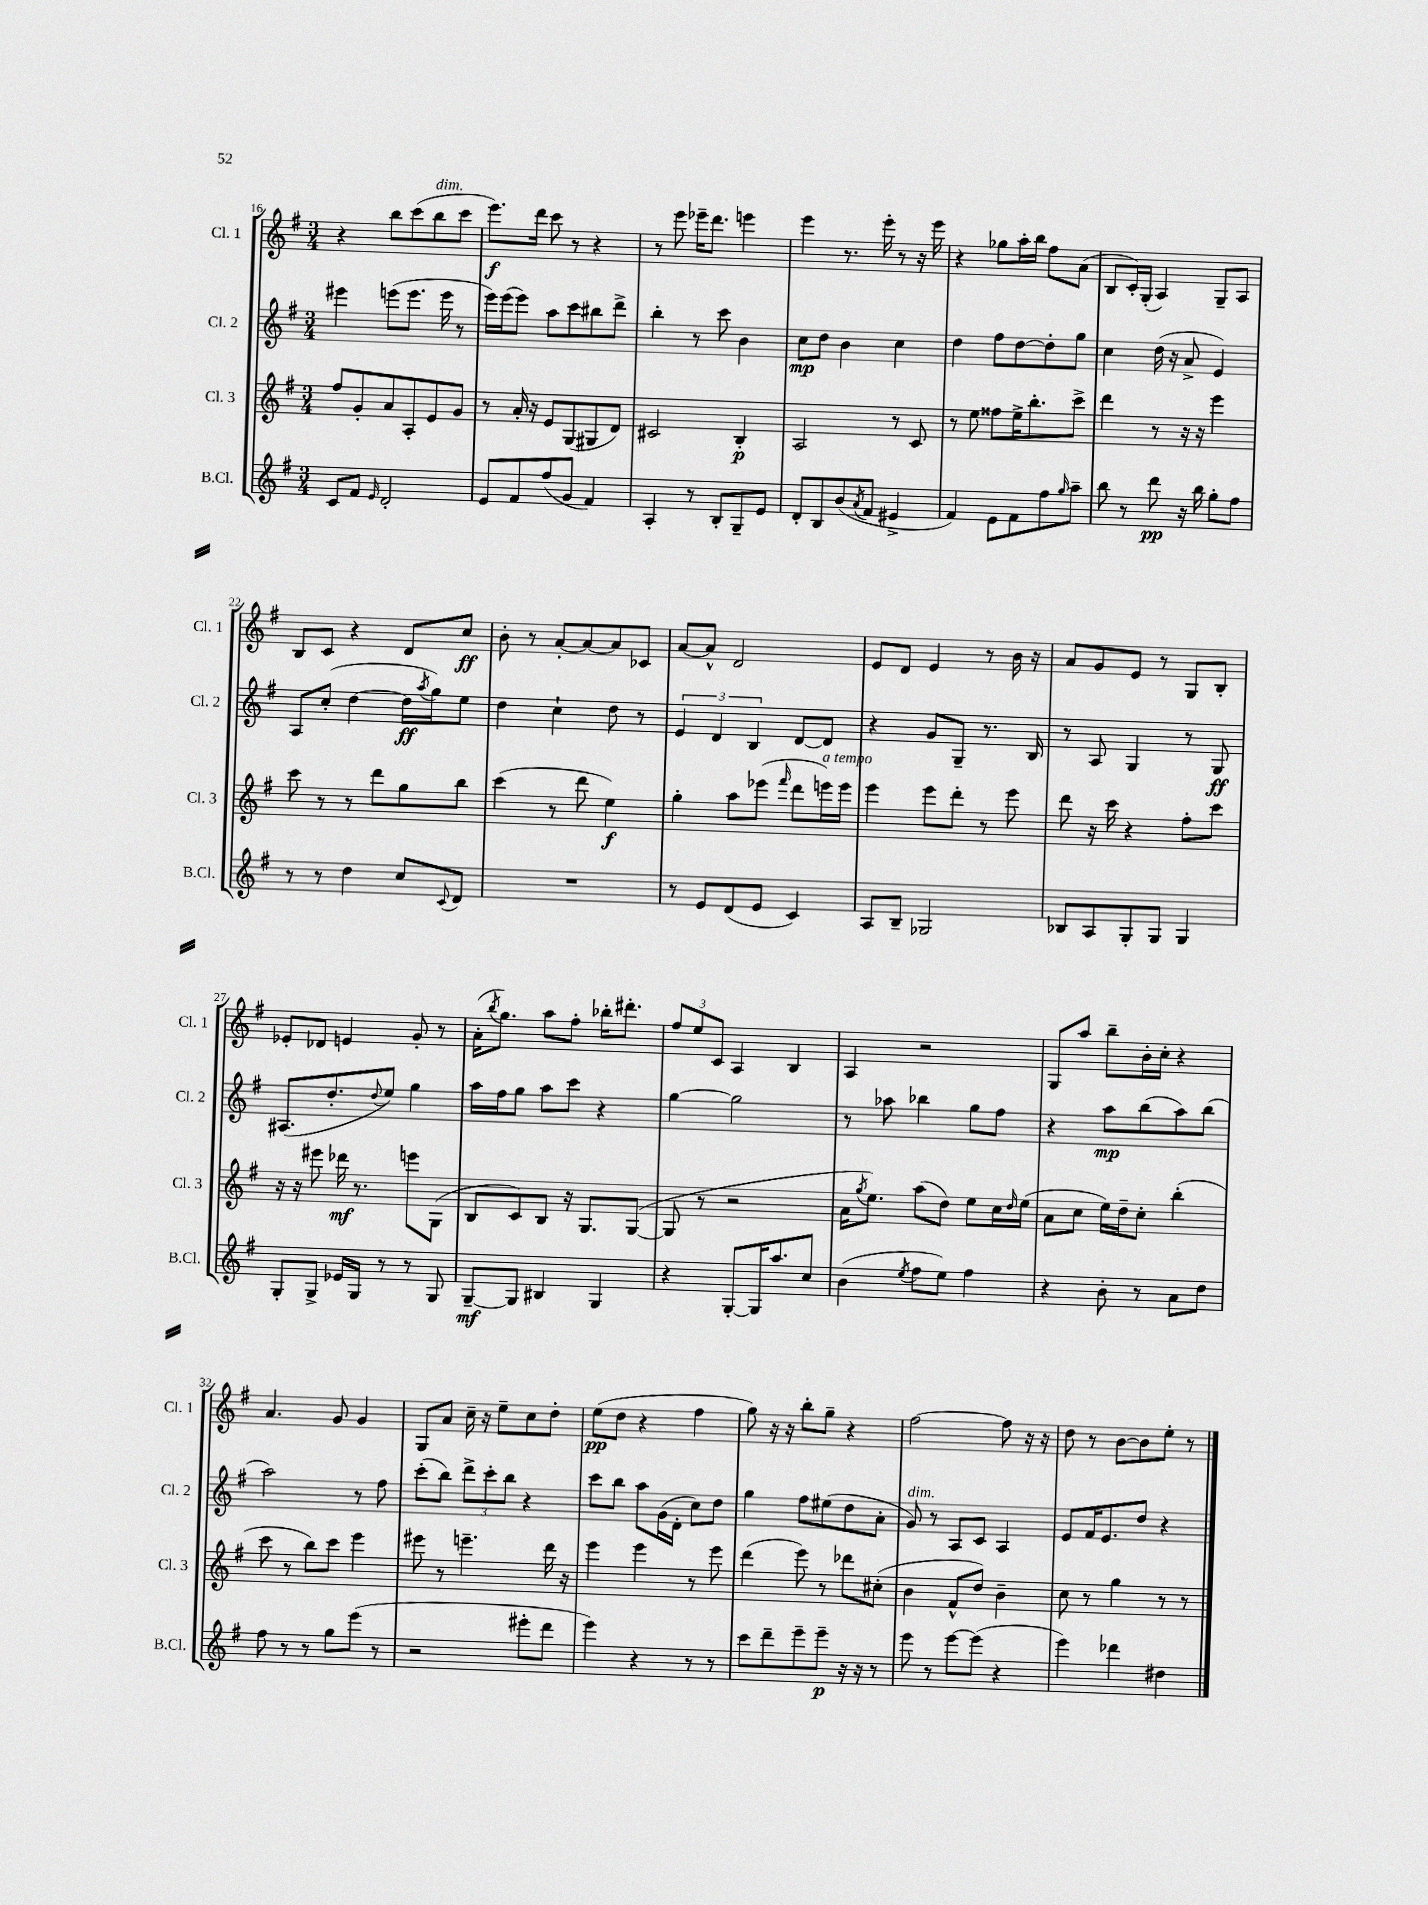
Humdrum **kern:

**kern	**kern	**kern	**kern
*staff4	*staff3	*staff2	*staff1
*clefG2	*clefG2	*clefG2	*clefG2
*k[f#]	*k[f#]	*k[f#]	*k[f#]
*M3/4	*M3/4	*M3/4	*M3/4
8c	8ff#	4eee#	4r
8f#	8g'	.	.
16qqe	.	.	.
2d'	8a	(8eee	8bb
.	8A'	8.eee	(8ccc
.	8e	.	8bb
.	.	16eee	.
.	8g	8r	8ccc
=	=	=	=
8e	8r	16eee)	8.eee)
.	.	(16eee	.
8f#	16a'	8eee)	.
.	16r	.	16ddd
(8ff#	8e	8aa	8ccc
8g	(8G	8ccc	8r
4f#)	8G#	8bb#	4r
.	8d)	8ddd^	.
=	=	=	=
4A'	2c#	4bb'	8r
.	.	.	8eee
8r	.	8r	16eee-~
.	.	.	8.ddd
8B'	.	8ccc	.
8G~	4B'	4b	4eee
8e	.	.	.
=	=	=	=
8d'	2A	8cc	4eee
8B	.	8dd	.
(8b	.	4b	8.r
8qa	.	.	.
8f#	.	.	.
.	.	.	16eee'
4e#^	8r	4cc	8r
.	8c	.	16r
.	.	.	16eee
=	=	=	=
4f#)	8r	4dd	4r
.	8ee	.	.
8e	8ff##	8ff#	8gg-
8f#	16ee^	[8dd	16aa'
.	8.bb'	.	16bb
8ff#	.	8dd']	8ff#
16qqgg	.	.	.
8aa~	8ccc^	8gg	(8a
=	=	=	=
8bb	4ddd	4cc	8B
8r	.	.	16c')
.	.	.	(16G'
8ddd	8r	(16dd	4A)
.	.	16r	.
16r	16r	8a^	.
16bb	16r	.	.
8gg'	4eee	4e)	8G~
8ff#	.	.	8A
=	=	=	=
8r	8ccc	8A	8B
8r	8r	(8cc'	8c
4dd	8r	[4dd	4r
.	8ddd	.	.
8cc	8gg	16dd]	8d
.	.	8qaa	.
.	.	16gg)	.
8qqc	.	.	.
8d	8bb	8ee	8cc
=	=	=	=
2.r	(4ccc	4dd	8b'
.	.	.	8r
.	8r	4cc`	[8a'
.	8ddd	.	8a_
.	4ee)	8dd	8a]
.	.	8r	8c-
=	=	=	=
8r	4gg'	6e	[8a
8e	.	.	8a^^]
.	.	6d	.
(8d	8aa	.	2d
.	.	6B	.
8e	(8eee-	.	.
.	16qqfff#	.	.
4c)	8ddd	[8d	.
.	16eee)	8d]	.
.	16eee	.	.
=	=	=	=
8A	4eee	4r	8e
8B~	.	.	8d
2G-	8eee	8g	4e
.	8ddd'	8G~	.
.	8r	8.r	8r
.	8eee	.	16b
.	.	16B	16r
=	=	=	=
8B-	8ddd	8r	8a
8A	16r	8A	8g
.	16ccc	.	.
8G'	4r	4G	8e
8G	.	.	8r
4G	8ff#'	8r	8G
.	8ccc	8G	8B'
=	=	=	=
8G'	16r	(8.A#	8e-'
.	16r	.	.
8G^	8eee#	.	8d-
.	.	8.dd'	.
16e-	16ddd-	.	4e
16G	8.r	.	.
.	.	8qqdd	.
8r	.	8ee)	.
8r	8eee	4gg	8g'
8G	(8G	.	8r
=	=	=	=
[8G~	8B	16aa	(16a'
.	.	.	8qbb
.	.	16ff#	8.gg)
8G]	8c)	8gg	.
4B#	8B	8aa	8aa
.	16r	8ccc	8ff#'
.	8.G	.	.
4G	.	4r	16bb-'
.	.	.	8.ddd#'
.	([8G	.	.
=	=	=	=
4r	8G]	[4gg	12ff#
.	.	.	12ee
.	8r	.	.
.	.	.	12c
[8G'	2r	2gg]	4A
16G]	.	.	.
8.aa	.	.	.
.	.	.	4B
8cc	.	.	.
=	=	=	=
(4b	16a	8r	4A
.	8qgg	.	.
.	8.ee)	.	.
.	.	8aa-	.
8qee	.	.	.
8ff#	(8aa	4bb-	2r
8ee)	8dd)	.	.
4ff#	8ee	8gg	.
.	16cc	8ff#	.
.	16qqdd	.	.
.	(16ee	.	.
=	=	=	=
4r	8a	4r	8G
.	8cc	.	8aa
8b'	16ee)	8aa	8bb~
.	16dd~	.	.
8r	8cc'	(8bb	16b'
.	.	.	16cc'
8a	(4bb'	8aa)	4r
8dd	.	(8bb	.
=	=	=	=
8ff#	8ccc	2aa)	4.a
8r	8r	.	.
8r	8bb)	.	.
8gg	8ccc	.	8g
(8eee	4eee	8r	4g
8r	.	8ff#	.
=	=	=	=
2r	8eee#	(8ccc'	8G
.	8r	8bb)	8a
.	4.eee~	12ddd^	16cc~
.	.	.	16r
.	.	12ccc'	.
.	.	.	8ee~
.	.	12bb	.
8eee#'	.	4r	8cc
8ddd	16ddd	.	8dd'
.	16r	.	.
=	=	=	=
4eee)	4eee	8ccc	(8ee
.	.	8bb	8dd
4r	4eee	8aa	4r
.	.	(16g	.
.	.	16d'	.
8r	8r	8cc)	4ff#
8r	8eee	8dd	.
=	=	=	=
8ccc	(4ddd	4gg	8gg)
8ddd~	.	.	16r
.	.	.	16r
8eee~	8eee)	8ff#	8bb'
8eee~	8r	(8ee#	8gg~
16r	8ddd-	8dd	4r
16r	.	.	.
8r	(8cc#'	8a'	.
=	=	=	=
8eee	4b	8g)	[2ff#
8r	.	8r	.
[8eee	8f#^^	8A	.
(8eee]	8dd)	8c	.
4r	4b~	4A	8ff#]
.	.	.	16r
.	.	.	16r
=	=	=	=
4eee)	8cc	8e	8dd
.	8r	16f#	8r
.	.	8.e	.
4ddd-	4gg	.	[8b
.	.	8dd	8b]
4dd#	8r	4r	8ee'
.	8r	.	8r
==	==	==	==
*-	*-	*-	*-
